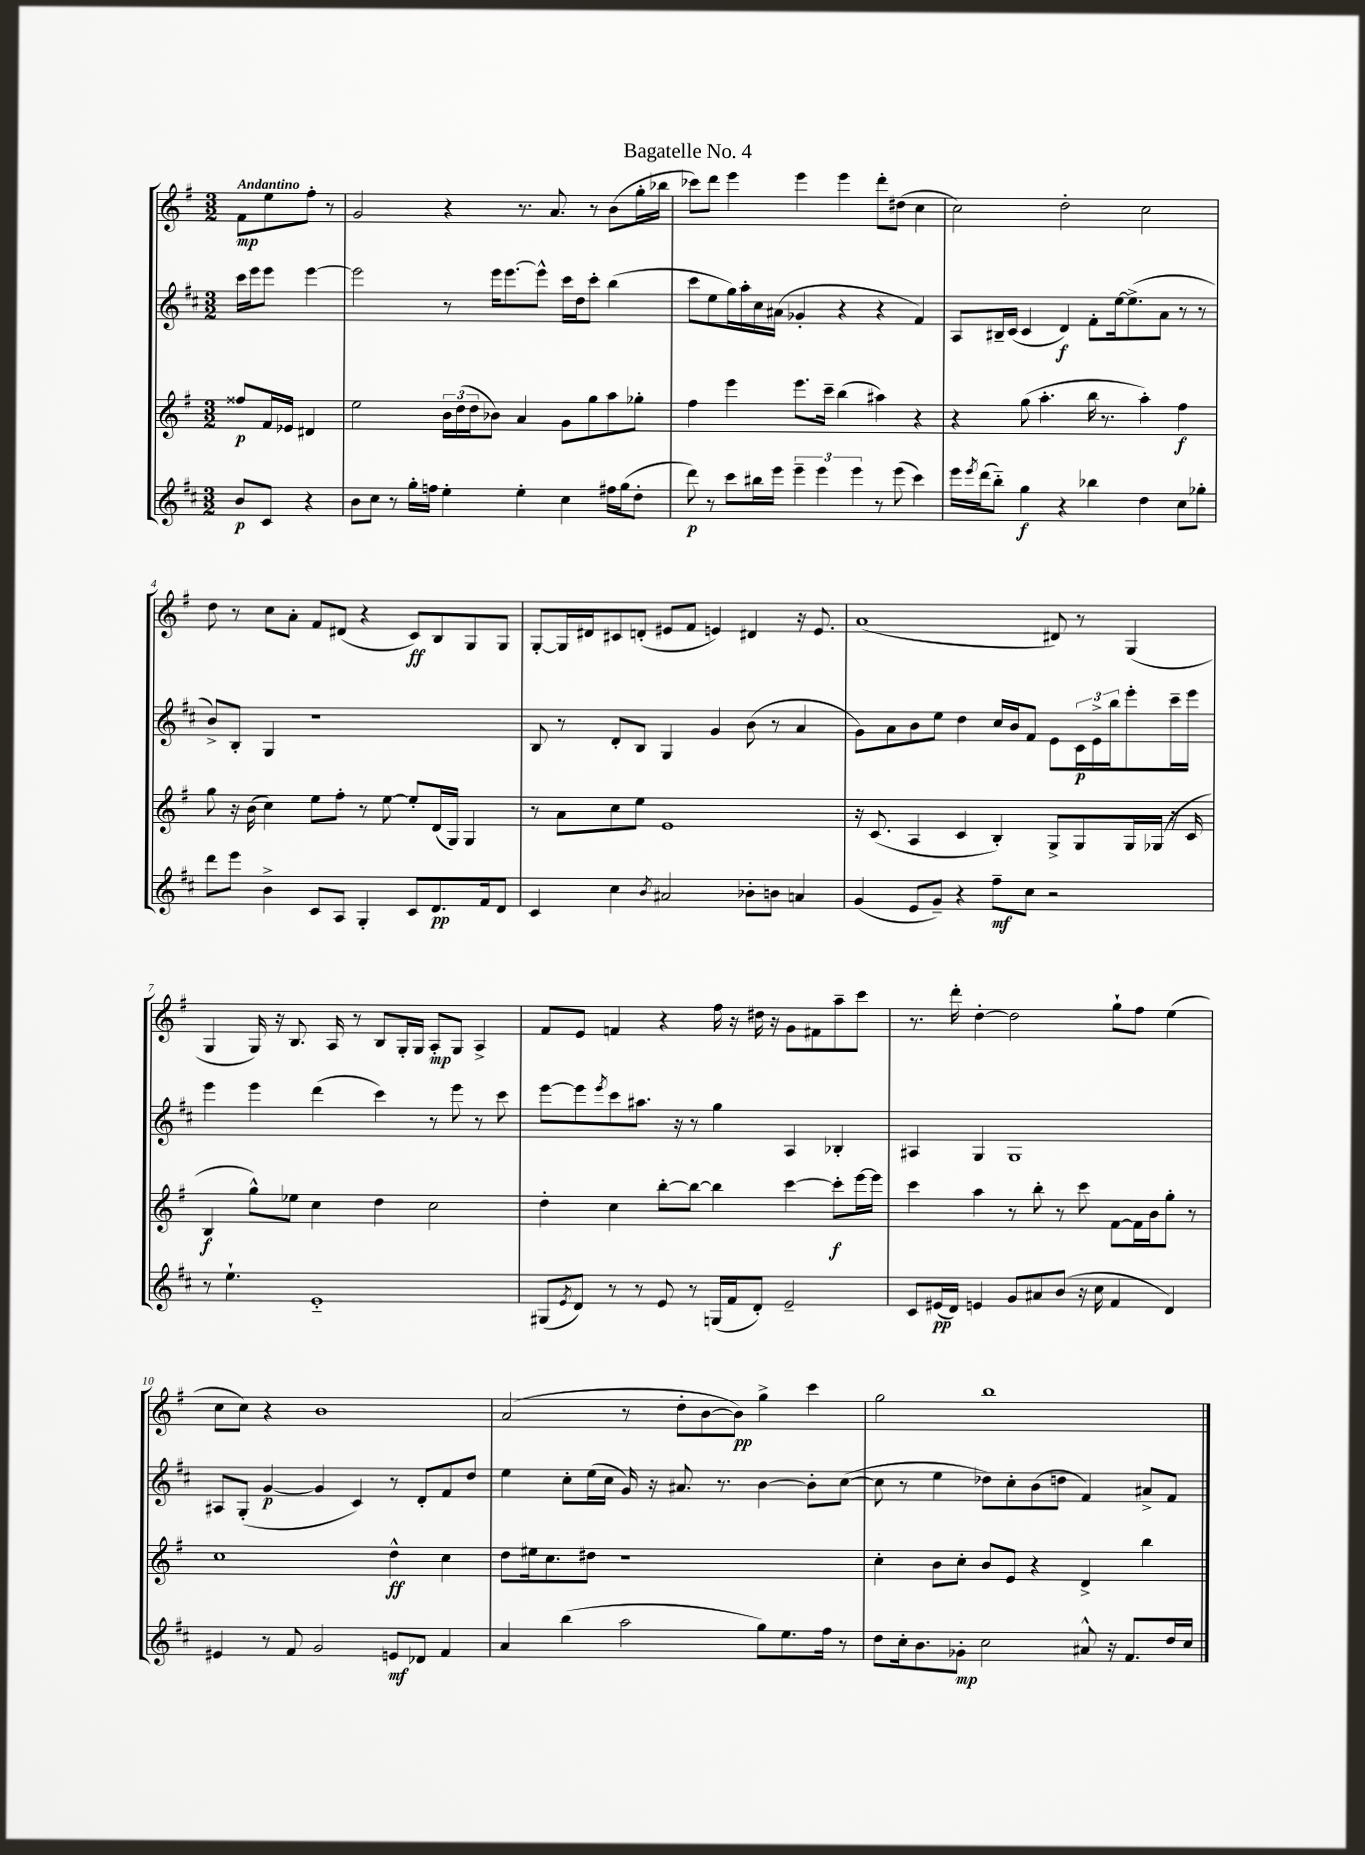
\header { title = "Bagatelle No. 4" }
<<
\new StaffGroup <<
\new Staff = "s0" {
    \clef treble \key g \major \numericTimeSignature \time 3/2 \partial 2 \tempo "Andantino"
    fis'8\mp e''8 fis''8-. r8 |
    g'2 r4 r8. a'8. r8 b'8( g''16-. bes''16 |
    ces'''8) d'''8 e'''4 e'''4 e'''4 d'''8-. dis''8( c''4 |
    c''2) d''2-. c''2 |
    d''8 r8 c''8 a'8-. fis'8 dis'8( r4 c'8\ff) b8 g8 g8 |
    g8~-. g16 dis'16 cis'8 d'8-.( eis'8 fis'8 e'4) dis'4 r16 e'8. |
    a'1( dis'8) r8 g4( |
    g4 g16) r16 b8. a16 r8 b8 g16-. g16 a8-.\mp g8 a4-> |
    fis'8 e'8 f'4 r4 fis''16 r16 dis''16 r16 g'8 fis'8 a''8-- c'''8 |
    r8. d'''16-. d''4~-. d''2 g''8-! fis''8 e''4( |
    c''8 c''8) r4 b'1 |
    a'2( r8 d''8-. b'8~ b'8\pp) g''4-> c'''4 |
    g''2 b''1 \bar "|." |
}
\new Staff = "s1" {
    \clef treble \key d \major \numericTimeSignature \time 3/2 \partial 2
    cis'''16 e'''16 e'''8 e'''4~ |
    e'''2 r8 e'''16 e'''8.~ e'''8-^ cis'''16 d''16 cis'''8-. b''4( |
    cis'''8 e''8 g''16) a''16-. cis''16 ais'16( ges'4-. r4 r4 fis'4) |
    a8 bis16-- cis'16( cis'4 d'4\f) fis'8-. e''16~ e''8.->( a'8 r8 r8 |
    b'8->) b8-. g4 r1 |
    b8 r8 d'8-. b8 g4 g'4 b'8( r8 a'4 |
    g'8) a'8 b'8 e''8 d''4 cis''16 b'16 fis'8 e'8 \tuplet 3/2 { cis'16\p e'16-> b''16 } e'''8-. cis'''16-- e'''16 |
    e'''4 e'''4 d'''4( cis'''4) r8 e'''8 r8 cis'''8 |
    e'''8~ e'''8 \acciaccatura { e'''8 } cis'''8 ais''8. r16 r8 g''4 a4 bes4-. |
    ais4 g4 g1 |
    ais8 g8-.( g'4~\p g'4 cis'4) r8 d'8-. fis'8 d''8 |
    e''4 cis''8-. e''16( cis''16 g'16) r16 ais'8. r8. b'4~ b'8-. cis''8~( |
    cis''8 r8 e''4 des''8) cis''8-. b'8( d''8 fis'4) ais'8-> fis'8 \bar "|." |
}
\new Staff = "s2" {
    \clef treble \key g \major \numericTimeSignature \time 3/2 \partial 2
    fisis''8\p fis'16 ees'16 dis'4 |
    e''2 \tuplet 3/2 { b'16 d''16( d''16 } bes'8) a'4 g'8 g''8 a''8 ges''8-. |
    fis''4 e'''4 e'''8. c'''16-- b''4( ais''4) r4 |
    r4 g''8( a''4.-. b''16 r8. a''4-.) fis''4\f |
    g''8 r16 b'16( c''4) e''8 fis''8-. r8 e''8~ e''8-. d'16( g16) g4 |
    r8 a'8 c''8 e''8 e'1 |
    r16 c'8.( a4 c'4 b4-.) g8-> g8 g16 ges16( r16 c'16 |
    b4\f g''8-^) ees''8 c''4 d''4 c''2 |
    d''4-. c''4 b''8~-. b''8~ b''4 c'''4~ c'''8-.\f e'''16~ e'''16 |
    c'''4 a''4 r8 b''8-. r8 c'''8 fis'8~ fis'16 b'16 g''8-. r8 |
    c''1 d''4-^\ff c''4 |
    d''8 eis''16 c''8. dis''8 r1 |
    c''4-. b'8 c''8-. b'8 e'8 r4 d'4-> b''4 \bar "|." |
}
\new Staff = "s3" {
    \clef treble \key d \major \numericTimeSignature \time 3/2 \partial 2
    b'8\p cis'8 r4 |
    b'8 cis''8 r8 g''16-. f''16 e''4-. e''4-. cis''4 fis''16 g''16( d''8-. |
    d'''8\p) r8 cis'''8 bis''16 e'''16 \tuplet 3/2 { e'''4-- e'''4 e'''4 } r8 e'''8( cis'''4) |
    e'''16 \acciaccatura { e'''8 } d'''16( b''8-_) g''4\f r4 bes''4 d''4 cis''8 ges''8-. |
    d'''8 e'''8 b'4-> cis'8 a8 g4-. cis'8 d'8.\pp fis'16 d'8 |
    cis'4 cis''4 \acciaccatura { b'8 } ais'2 bes'8-. b'8 a'4 |
    g'4( e'8 g'8--) r4 fis''8--\mf cis''8 r2 |
    r8 e''4.-! e'1-_ |
    gis8( \acciaccatura { e'8 } d'8) r8 r8 e'8 r8 g16( fis'16 d'8-.) e'2-- |
    cis'8 eis'16\pp( d'16) e'4 g'8 ais'8 b'8( r16 cis''16 fis'4 d'4) |
    eis'4 r8 fis'8 g'2 e'8\mf des'8 fis'4 |
    a'4 b''4( a''2 g''8) e''8. fis''16 r8 |
    d''8 cis''16-. b'8. ges'8-.\mp cis''2 ais'8-^ r16 fis'8. d''16 cis''16 \bar "|." |
}
>>
>>
